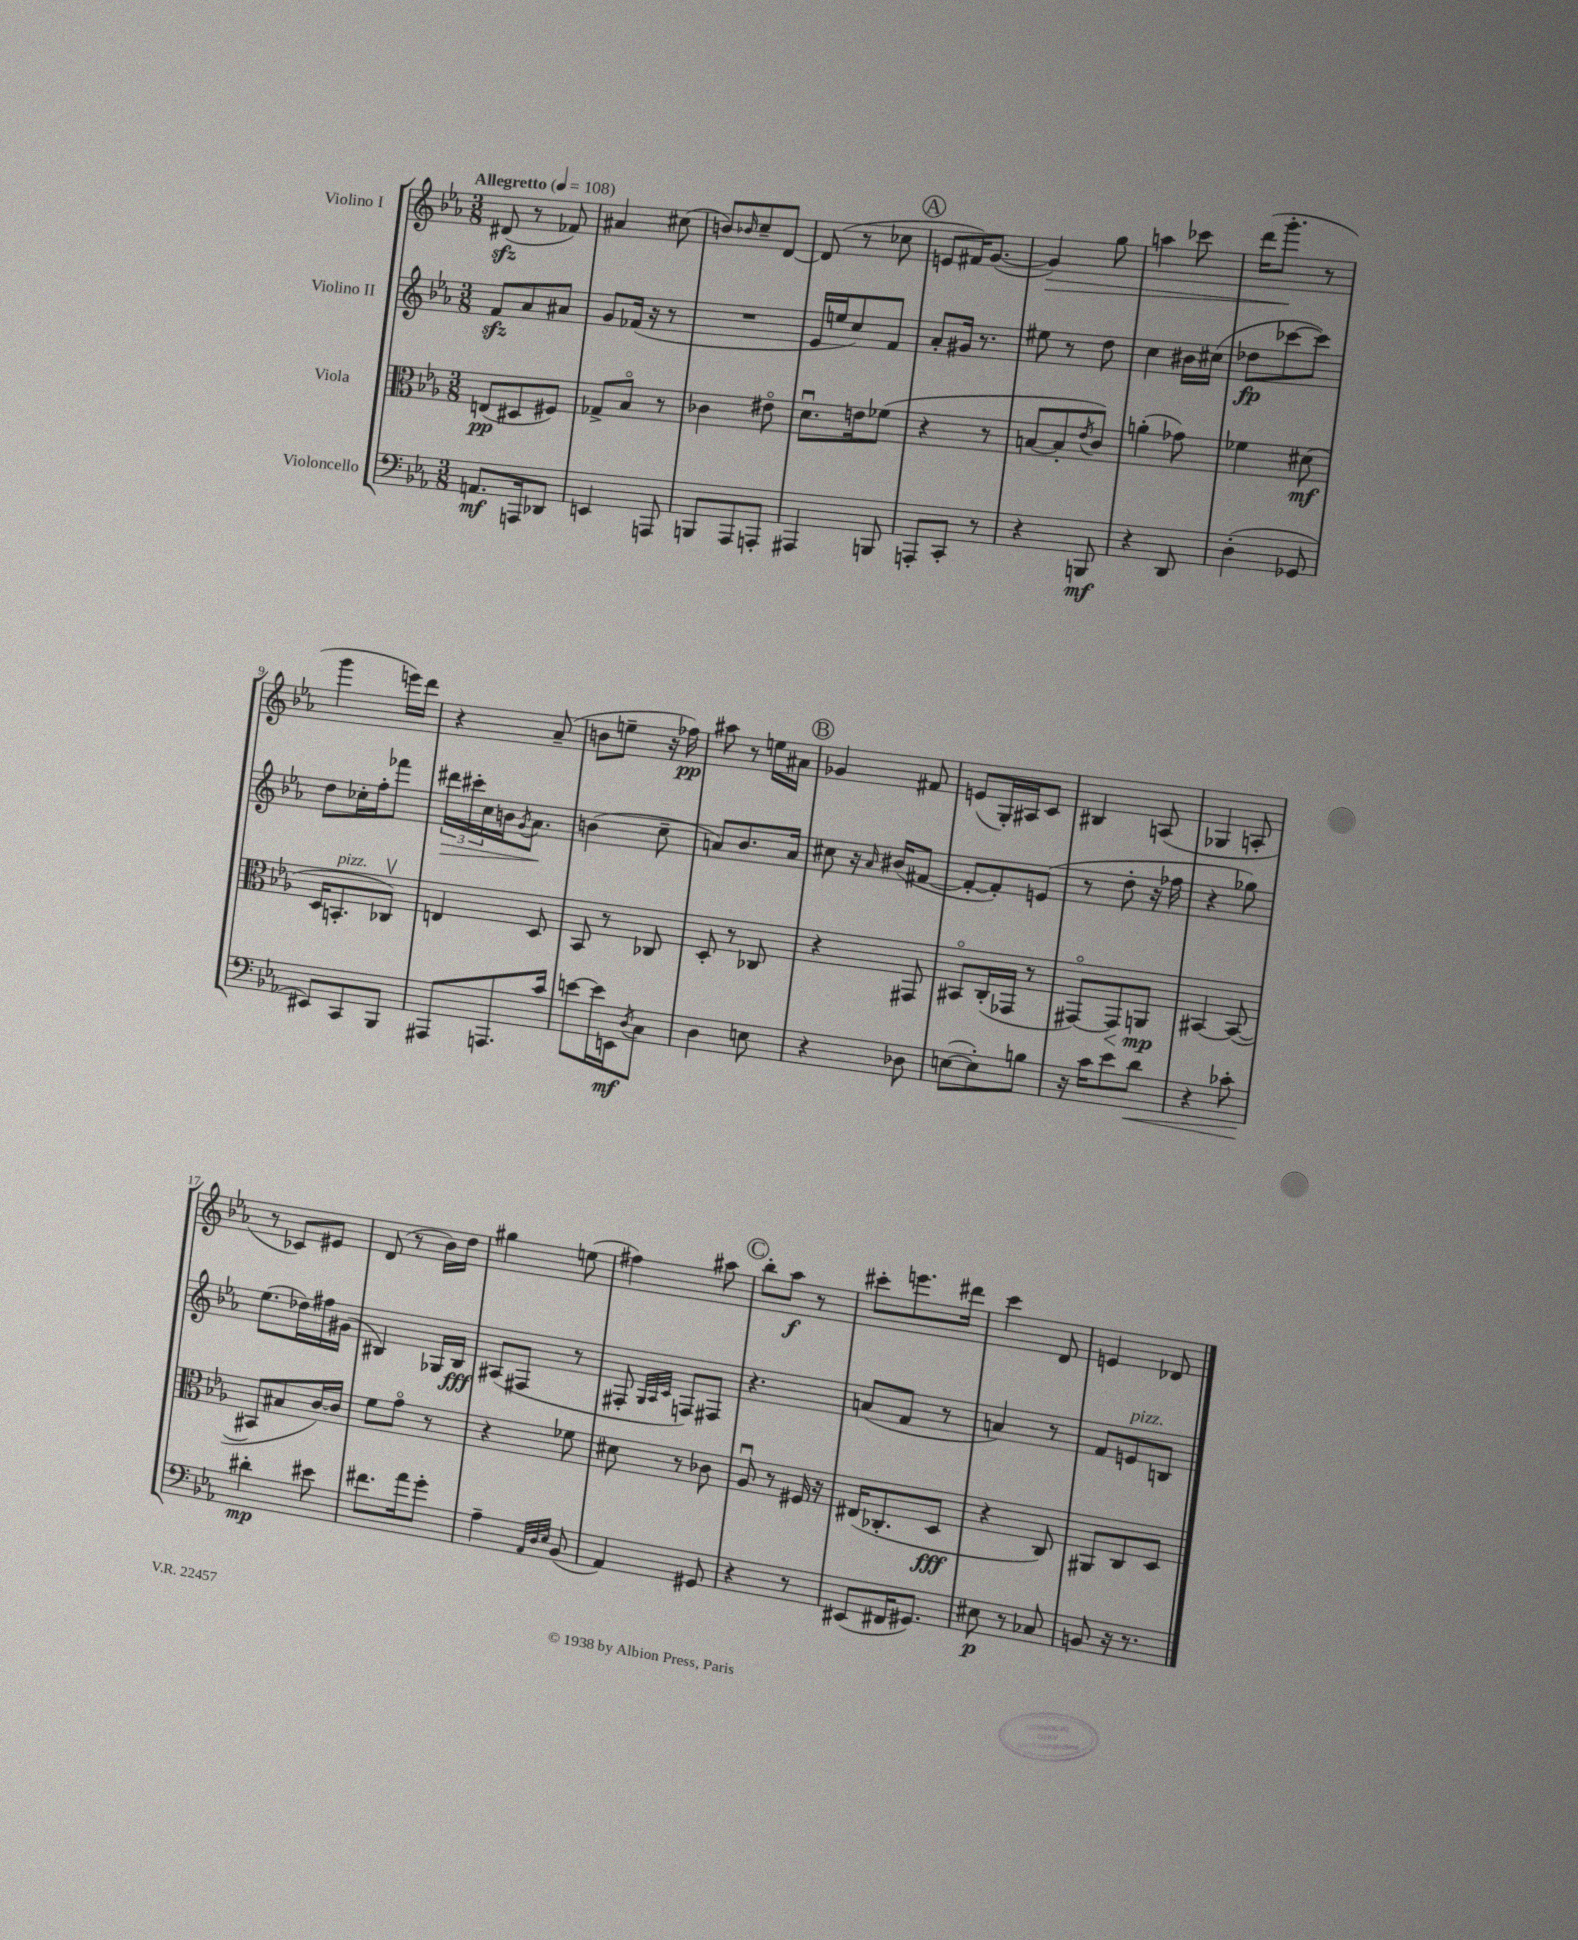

**kern	**dynam	**kern	**dynam	**kern	**dynam	**kern	**dynam
*part4	*part4	*part3	*part3	*part2	*part2	*part1	*part1
*staff4	*staff4	*staff3	*staff3	*staff2	*staff2	*staff1	*staff1
*I"Violoncello	*	*I"Viola	*	*I"Violino II	*	*I"Violino I	*
*clefF4	*	*clefC3	*	*clefG2	*	*clefG2	*
*k[b-e-a-]	*	*k[b-e-a-]	*	*k[b-e-a-]	*	*k[b-e-a-]	*
*M3/8	*	*M3/8	*	*M3/8	*	*M3/8	*
*MM108	*	*MM108	*	*MM108	*	*MM108	*
=1	=1	=1	=1	=1	=1	=1	=1
!	!	!	!	!	!	!LO:TX:a:B:t=Allegretto	!
8.AAn/L	mf	(8En/L	pp	8fzz/L	.	(8d#Xzz/	.
.	.	8D#X/	.	8a-/	.	8r	.
16AAAn/k	.	.	.	.	.	.	.
8DD-X/J	.	8F#X/J)	.	8a#X/J	.	8f-X/)	.
=2	=2	=2	=2	=2	=2	=2	=2
4EEn/	.	8G-X^/L	.	8g/L	.	4a#X/	.
.	.	8B-/J	.	(16f-X/Jk	.	.	.
.	.	.	.	16r	.	.	.
8AAAn/	.	8r	.	8r	.	(8cc#X\	.
=3	=3	=3	=3	=3	=3	=3	=3
8BBBn/L	.	4c-X\	.	4.r	.	8bn/L)	.
.	.	.	.	.	.	16qqb-X/	.
8AAA-/	.	.	.	.	.	8cc~/	.
8AAAn'/J	.	8e#X\	.	.	.	[8d/J	.
=4	=4	=4	=4	=4	=4	=4	=4
4AAA#X/	.	8.du\L	.	16e-/LL	.	(8d/]	.
.	.	.	.	16een/J	.	.	.
.	.	.	.	8cc/)	.	8r	.
.	.	16en\k	.	.	.	.	.
8BBBn/	.	(8f-X\J	.	8f/J	.	8cc-X\	.
!!LO:REH:place=s1:t=A
=5	=5	=5	=5	=5	=5	=5	=5
8AAAn'/L	.	4r	.	8a-'/L	.	8en/L	.
8CC'/J	.	.	.	16g#X/Jk	.	16f#X/K)	.
.	.	.	.	8.r	.	([8.g/J	.
8r	.	8r	.	.	.	.	.
=6	=6	=6	=6	=6	=6	=6	=6
!	!	!	!	!	!	!	!LO:HP:b
4r	.	[8Bn/L	.	8ee#X\	.	4g/])	>
.	.	8B'/]	.	8r	.	.	.
.	.	8qe-/	.	.	.	.	.
8BBBn/	mf	8c/J)	.	8dd\	.	8gg\	.
=7	=7	=7	=7	=7	=7	=7	=7
4r	.	(4an'\	.	4cc\	.	4aan\	.
8DD/	.	8g-X\)	.	16b#X\LL	.	8ccc-X\	.
.	.	.	.	(16cc#X\JJ	.	.	.
=8	=8	=8	=8	=8	=8	=8	=8
(4D'\	.	4f-X\	.	8dd-X\L	fp	(16ddd\KL	.
.	.	.	.	.	.	8.ggg'\J	.
.	.	.	.	[8ccc-X\	.	.	.
8GG-X/	.	(8d#X\	mf	8ccc-\J])	.	8r	]
!!LO:LB:g=z
=9	=9	=9	=9	=9	=9	=9	=9
8EE#X/L)	.	16D/KL	.	8dd\L	.	4ggg\	.
!	!	!LO:TX:a:i:t=pizz.	!	!	!	!	!
.	.	8.BBn'/	.	.	.	.	.
8CC/	.	.	.	16cc-X'\L	.	.	.
.	.	.	.	16ff'\J	.	.	.
8BBB-/J	.	8C-Xv/J)	.	8fff-X\J	.	16eeen\LL)	.
.	.	.	.	.	.	16ddd\JJ	.
=10	=10	=10	=10	=10	=10	=10	=10
!	!	!	!	!	!LO:HP:b	!	!
8AAA#X/L	.	4En/	.	24ddd#X\LL	>	4r	.
.	.	.	.	24ccc#X'\	.	.	.
.	.	.	.	24cc\	.	.	.
8.AAAn/	.	.	.	16bn\J	.	.	.
.	.	.	.	8qg/	.	.	.
.	.	.	.	8.a-\J	.	.	.
.	.	8D/	.	.	.	(8a-~/	.
16c/Jk	.	.	.	.	.	.	.
.	.	.	.	.	]	.	.
=11	=11	=11	=11	=11	=11	=11	=11
[8en\L	.	8BB-/	.	(4bn\	.	8bn\L	.
16e\L]	.	8r	.	.	.	8een~\J	.
16EEn\J	mf	.	.	.	.	.	.
8qD/	.	.	.	.	.	.	.
8C\J	.	8C-X/	.	8cc~\	.	16r	.
.	.	.	.	.	.	16ff-X\)	pp
=12	=12	=12	=12	=12	=12	=12	=12
4D\	.	8D'/	.	8an/L)	.	8aa#X\	.
.	.	8r	.	8.b-/	.	8r	.
8En\	.	8C-X/	.	.	.	16een\LL	.
.	.	.	.	16a/Jk	.	16a#X\JJ	.
!!LO:REH:place=s1:t=B
=13	=13	=13	=13	=13	=13	=13	=13
4r	.	4r	.	8cc#X\	.	4g-X/	.
.	.	.	.	16r	.	.	.
.	.	.	.	16qqa-/	.	.	.
.	.	.	.	(16b#X/KL	.	.	.
8D-X\	.	8GG#X/	.	[8f#X/J	.	8f#X/	.
=14	=14	=14	=14	=14	=14	=14	=14
([8En\L	.	8BB#X/L	.	8f#'/L_	.	(8en/L	.
8E'\])	.	(16C'/L	.	8f#'/])	.	16G'/L)	.
.	.	16GG-X/JJ	.	.	.	16A#X/J	.
8Bn\J	.	8r	.	(8en/J	.	8c/J	.
=15	=15	=15	=15	=15	=15	=15	=15
16r	.	[8GG#X/L)	.	8r	.	4B#X/	.
16c\KL	.	.	.	.	.	.	.
!	!	!	!LO:HP:b	!	!	!	!
8e-\	.	8GG#/]	<	8dd'\	.	.	.
!	!LO:HP:b	!	!	!	!	!	!
8d\J	<	8AAn/J	mp	16r	.	(8An/	.
.	.	.	.	16ff-X\	.	.	.
.	.	.	[	.	.	.	.
=16	=16	=16	=16	=16	=16	=16	=16
4r	.	[4BB#X/	.	4r	.	4G-X/	.
8c-X'\	.	(8BB#/_	.	8gg-X\)	.	8An'/	.
!!LO:LB:g=z
=17	=17	=17	=17	=17	=17	=17	=17
4d#X'\	mp	8BB#X/L]	.	(8.ee-\L	.	8r	.
.	.	8B#X/	.	.	.	8c-X/L)	.
.	.	.	.	16dd-X\L)	.	.	.
8e#X\	[	[16c/L)	.	16ff#X\	.	8e#X/J	.
.	.	16c/JJ]	.	(16g#X\JJ	.	.	.
=18	=18	=18	=18	=18	=18	=18	=18
8.f#X\L	.	8f\L	.	4B#X/)	.	(8d/	.
.	.	8g\J	.	.	.	8r	.
16a-\k	.	.	.	.	.	.	.
8g'\J	.	8r	.	16G-X/LL	.	16b-\LL)	.
.	.	.	.	16B#/JJ	fff	16dd\JJ	.
=19	=19	=19	=19	=19	=19	=19	=19
4A-~\	.	4r	.	(8A#X/L	.	4gg#X\	.
.	.	.	.	8F#X/J	.	.	.
32qqAA-/LLL	.	.	.	.	.	.	.
32qqD/	.	.	.	.	.	.	.
32qqE-/JJJ	.	.	.	.	.	.	.
(8BB-/	.	8f-X\	.	8r	.	(8een\	.
=20	=20	=20	=20	=20	=20	=20	=20
4AA-/)	.	8d#X\	.	8F#X'/	.	4ff#X\)	.
.	.	.	.	32qqG/LLL	.	.	.
.	.	.	.	32qqA-/	.	.	.
.	.	.	.	32qqc/JJJ	.	.	.
.	.	8r	.	8Fn/L)	.	.	.
8GG#X/	.	8c-X\	.	8F#X/J	.	8aa#X\	.
!!LO:REH:place=s1:t=C
=21	=21	=21	=21	=21	=21	=21	=21
4r	.	8A-u/	.	4.r	.	8bb-'\L	.
.	.	8r	.	.	.	8aa-\J	f
8r	.	16F#X/	.	.	.	8r	.
.	.	16r	.	.	.	.	.
=22	=22	=22	=22	=22	=22	=22	=22
(8EE#X/L	.	(16E#X/KL	.	(8an/L	.	8ccc#X'\L	.
.	.	8.C-X'/	.	.	.	.	.
16FF#X/K	.	.	.	8f/J	.	8.eeen\	.
8.GG#X/J)	.	.	.	.	.	.	.
.	.	8D/J	fff	8r	.	.	.
.	.	.	.	.	.	16ddd#X\Jk	.
=23	=23	=23	=23	=23	=23	=23	=23
8E#X\	p	4r	.	4an/)	.	4ccc\	.
8r	.	.	.	.	.	.	.
8C-X/	.	8C/)	.	8r	.	8d/	.
=24	=24	=24	=24	=24	=24	=24	=24
8BBn/	.	8AA#X/L	.	8f/L	.	4en/	.
!	!	!	!	!LO:TX:a:i:t=pizz.	!	!	!
16r	.	8C/	.	8en/	.	.	.
8.r	.	.	.	.	.	.	.
.	.	8D/J	.	8Bn/J	.	8d-X/	.
==	==	==	==	==	==	==	==
*-	*-	*-	*-	*-	*-	*-	*-
